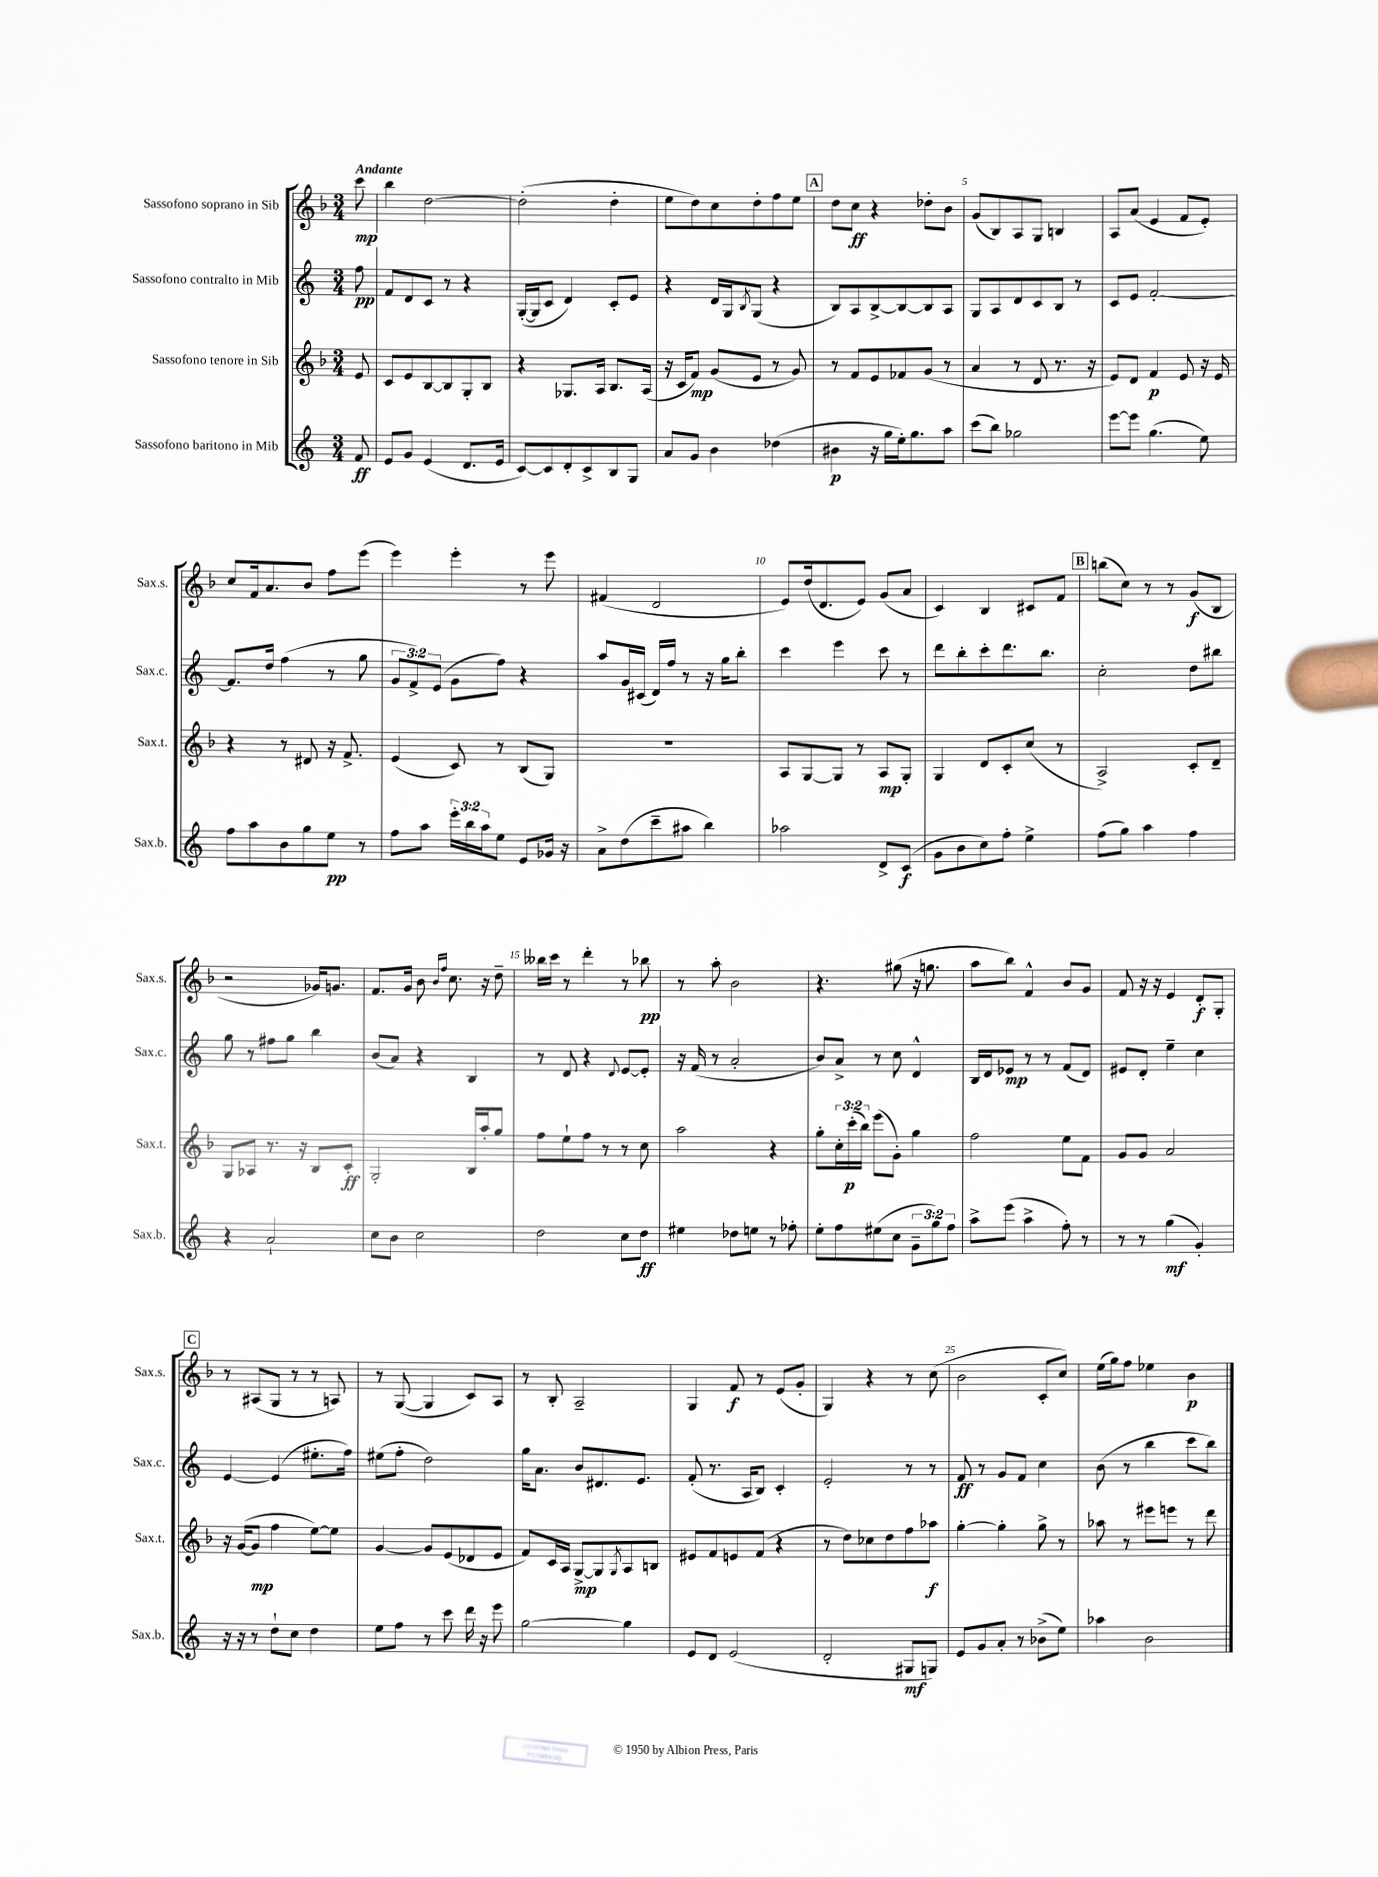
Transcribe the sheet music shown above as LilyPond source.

<<
\new StaffGroup <<
\new Staff = "s0" \with { instrumentName = "Sassofono soprano in Sib" shortInstrumentName = "Sax.s." } {
    \clef treble \key f \major \numericTimeSignature \time 3/4 \partial 8 \tempo "Andante"
    c'''8\mp |
    bes''4 d''2~ |
    d''2-.( d''4-. |
    e''8 d''8) c''8 d''8-. f''8 e''8 |
    \mark \markup { \box "A" } d''8 c''8\ff r4 des''8-. bes'8 |
    g'8( bes8) a8 g8 b4 |
    a8 a'8( e'4 f'8 e'8-.) |
    c''8 f'16 a'8. bes'8 f''8 e'''8( |
    e'''4) e'''4-. r8 e'''8 |
    fis'4( d'2 |
    e'8) d''16( d'8. e'8) g'8( a'8 |
    c'4) bes4 cis'8 f'8 |
    \mark \markup { \box "B" } b''8( c''8) r8 r8 g'8\f( bes8 |
    r2 ges'16) g'8. |
    f'8. g'16 bes'8 \grace { bes'16 f''16 } c''8. r16 d''8-- |
    beses''16 c'''16 r8 d'''4-. r8 bes''8\pp |
    r8 a''8-. bes'2 |
    r4. gis''8( r16 g''8. |
    a''8 bes''8) f'4-^ bes'8 g'8 |
    f'8 r16 r16 e'4 d'8-.\f g8-. |
    \mark \markup { \box "C" } r8 ais8( g8 r8 r8 a8) |
    r8 g8~( g4 c'8) a8 |
    r8 bes8-. a2-- |
    g4 f'8\f r8 e'8( g'8-. |
    g4) r4 r8 c''8( |
    bes'2 c'8-. c''8) |
    e''16( g''16) f''8 ees''4 bes'4\p \bar "|." |
}
\new Staff = "s1" \with { instrumentName = "Sassofono contralto in Mib" shortInstrumentName = "Sax.c." } {
    \clef treble \key c \major \numericTimeSignature \time 3/4 \override Staff.TupletNumber.text = #tuplet-number::calc-fraction-text \partial 8
    f''8\pp |
    f'8 d'8 c'8 r8 r4 |
    g16~-.( g16 c'8 d'4) c'8-. e'8 |
    r4 d'16 g16 \acciaccatura { b8 } g8( r4 |
    \mark \markup { \box "A" } b8) a8 b8~-> b8~ b8 a8 |
    g8 a8 d'8 c'8 b8 r8 |
    c'8 e'8 f'2~-. |
    f'8. d''16 f''4( r8 g''8 |
    \tuplet 3/2 { g'8 f'8->) e'8( } g'8 f''8) r4 |
    a''8 g'16 cis'16( d'16) f''16 r8 r16 g''16 b''8-. |
    c'''4 e'''4 c'''8 r8 |
    d'''8 b''8-. c'''8-. d'''8. b''8. |
    \mark \markup { \box "B" } c''2-. d''8 bis''8 |
    g''8 r8 fis''8 g''8 b''4 |
    b'8( a'8) r4 b4 |
    r8 d'8 r4 \appoggiatura { d'8 } e'8~ e'8-. |
    r16 f'16( r8 a'2-. |
    b'8) a'8-> r8 c''8 d'4-^ |
    b16 d'16 ees'8\mp r8 r8 f'8( d'8) |
    eis'8 d'8-. e''4-- c''4 |
    \mark \markup { \box "C" } e'4~ e'4( eis''8.-. f''16) |
    eis''8( f''8-. d''2) |
    g''16 a'8. b'8 dis'8. e'8. |
    f'8-.( r8. a16 b8) c'4-. |
    e'2-. r8 r8 |
    f'8\ff r8 g'8 f'8 c''4 |
    b'8( r8 b''4 c'''8 b''8) \bar "|." |
}
\new Staff = "s2" \with { instrumentName = "Sassofono tenore in Sib" shortInstrumentName = "Sax.t." } {
    \clef treble \key f \major \numericTimeSignature \time 3/4 \override Staff.TupletNumber.text = #tuplet-number::calc-fraction-text \partial 8
    e'8 |
    c'8 e'8 bes8~ bes8 g8-. bes8 |
    r4 ges8. a16 bes8. a16( |
    r16 c'16 f'8\mp) g'8( e'8 r8 g'8) |
    \mark \markup { \box "A" } r8 f'8 e'8 fes'8 g'8( r8 |
    a'4 r8 d'8 r8. r16 |
    e'8) d'8 f'4\p e'8 r16 e'16 |
    r4 r8 dis'8 r16 f'8.-> |
    e'4( c'8) r8 bes8( g8) |
    R2. |
    a8 g8~ g8 r8 a8\mp g8-. |
    g4 d'8 c'8-. c''8( r8 |
    \mark \markup { \box "B" } a2->) c'8-. d'8-- |
    g8 aes8 r8. r16 bes8 c'8-.\ff |
    g2-. bes16 a''16-. g''8 |
    f''8 e''8-! f''8 r8 r8 c''8 |
    a''2 r4 |
    g''8-. \tuplet 3/2 { c''16-. c'''16-.\p( bes''16) } e'''8( g'8-.) g''4 |
    f''2 e''8 f'8 |
    g'8 g'8 a'2 |
    \mark \markup { \box "C" } r16 g'16~( g'8\mp f''4 e''8~) e''8 |
    g'4~ g'8 e'8( des'8 e'8 |
    f'8) c'16 a16 g8~->\mp g8 \acciaccatura { g8 } a8 b8 |
    eis'8 f'8 e'8 f'8( r4 |
    r8 d''8) ces''8 d''8 f''8 aes''8\f |
    g''4~-. g''4-. g''8-> r8 |
    aes''8 r8 eis'''8 e'''8 r8 d'''8 \bar "|." |
}
\new Staff = "s3" \with { instrumentName = "Sassofono baritono in Mib" shortInstrumentName = "Sax.b." } {
    \clef treble \key c \major \numericTimeSignature \time 3/4 \override Staff.TupletNumber.text = #tuplet-number::calc-fraction-text \partial 8
    f'8\ff |
    e'8 g'8 e'4( d'8. e'16 |
    c'8~) c'8 d'8-. c'8-> b8 g8 |
    a'8 g'8 b'4 des''4( |
    \mark \markup { \box "A" } bis'4\p r16 g''16 e''16-.) g''8. a''8 |
    c'''8( b''8) ges''2 |
    e'''8~ e'''8 g''4.( e''8) |
    f''8 a''8 b'8 g''8 e''8\pp r8 |
    f''8 a''8 \tuplet 3/2 { e'''16-. b''16 a''16 } e''8 e'8 ges'16 r16 |
    a'8-> d''8( c'''8-- ais''8 b''4) |
    aes''2 d'8-> c'8\f( |
    g'8 b'8 c''8) f''8-. e''4-> |
    \mark \markup { \box "B" } f''8( g''8) a''4 f''4 |
    r4 a'2-! |
    c''8 b'8 c''2 |
    d''2 c''8 d''8\ff |
    eis''4 des''8 e''8 r8 fes''8-. |
    e''8-. f''8 eis''8( c''8 \tuplet 3/2 { g'8-- g''8) f''8 } |
    a''8-> e'''8( a''4-> f''8-.) r8 |
    r8 r8 g''4\mf( g'4-.) |
    \mark \markup { \box "C" } r16 r16 r8 d''8-! c''8 d''4 |
    e''8 f''8 r8 c'''8 d'''16 r16 e'''8 |
    g''2~ g''4 |
    e'8 d'8 e'2( |
    d'2-. gis8\mf g8) |
    e'8 g'8 a'8-. r8 bes'8->( e''8) |
    aes''4 b'2 \bar "|." |
}
>>
>>
\layout { \context { \Score \override BarNumber.break-visibility = ##(#f #t #t) barNumberVisibility = #(every-nth-bar-number-visible 5) } }
